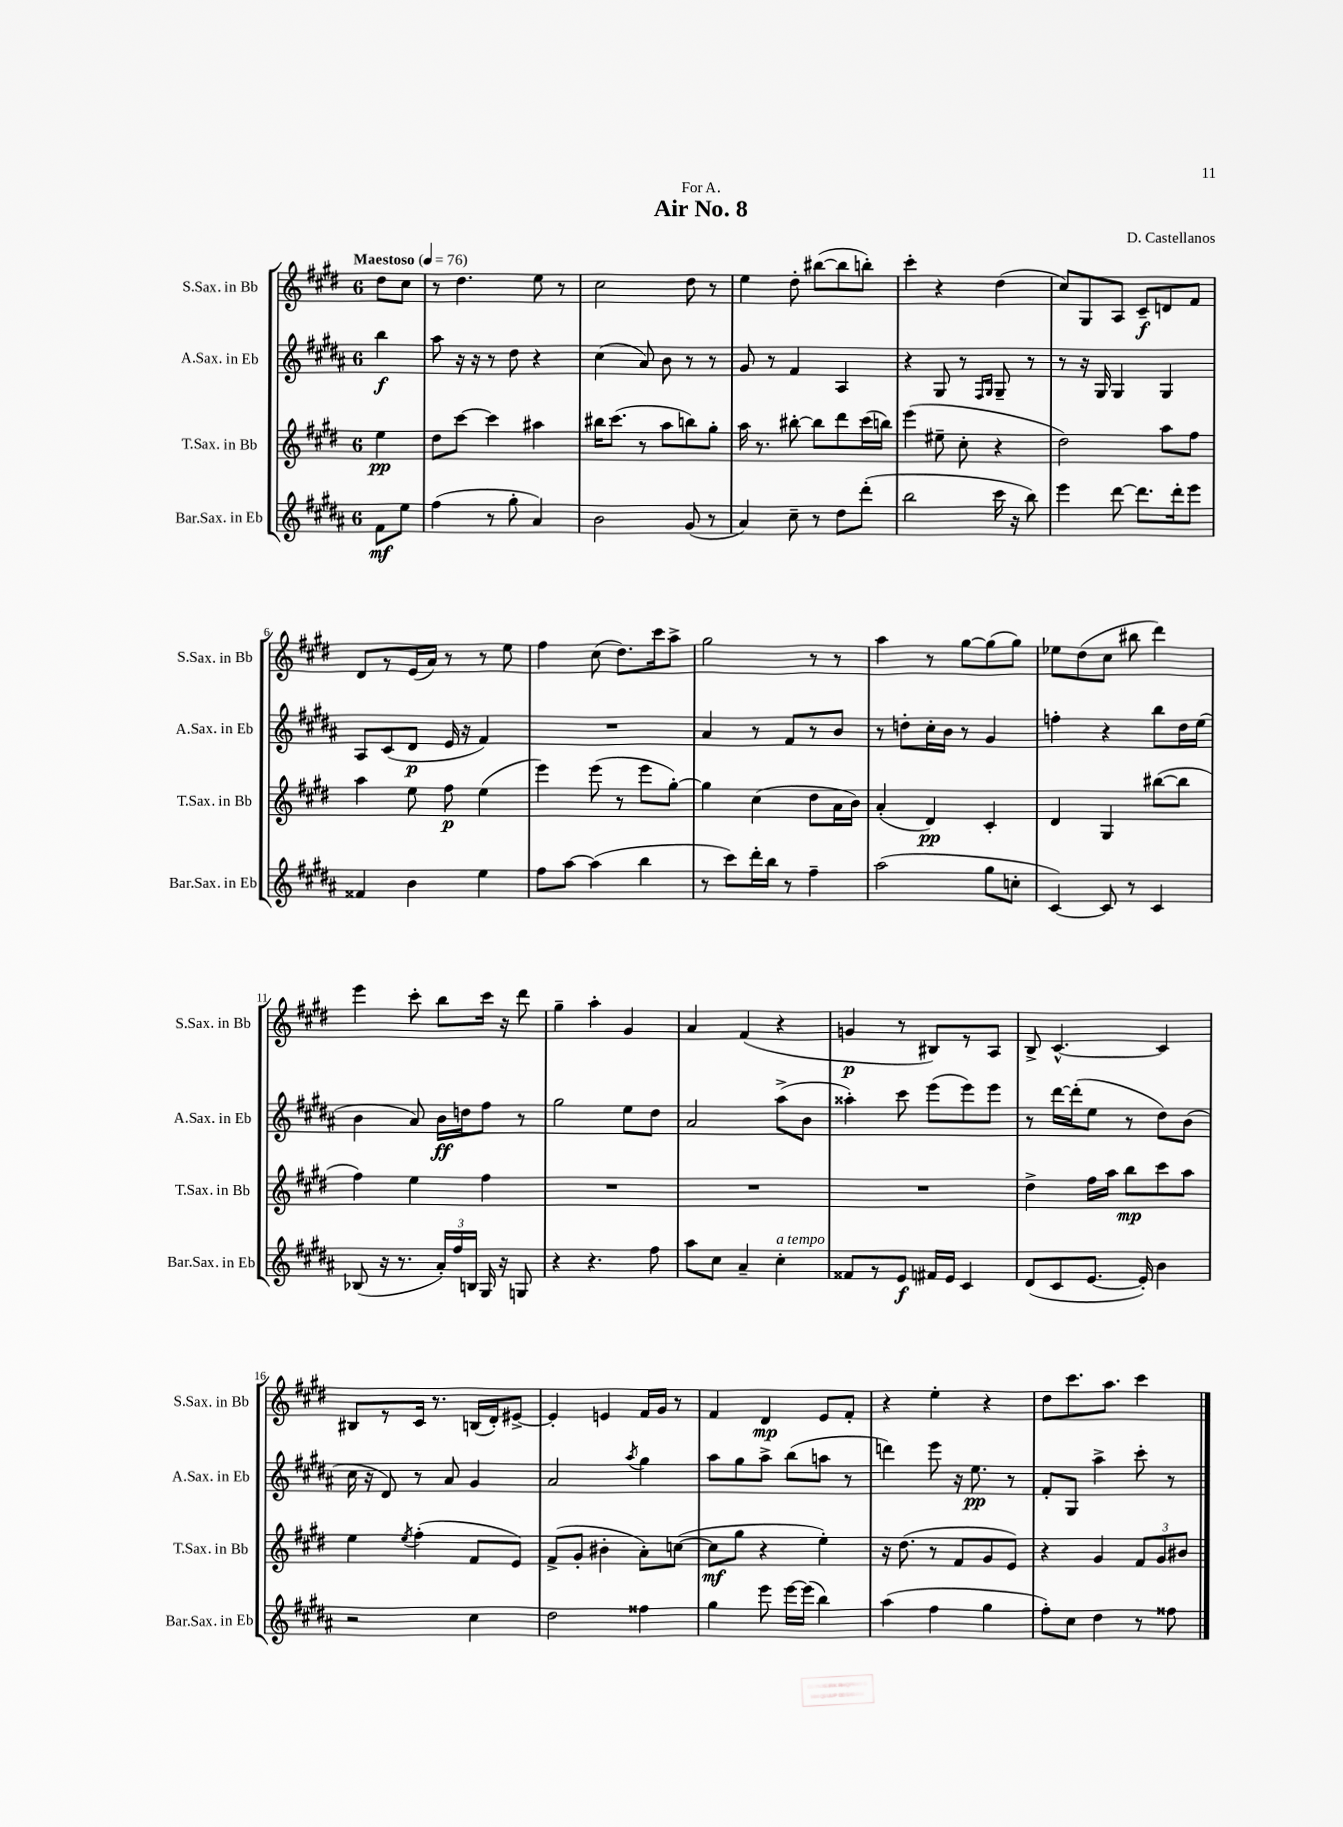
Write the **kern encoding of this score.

**kern	**kern	**kern	**kern
*staff4	*staff3	*staff2	*staff1
*clefG2	*clefG2	*clefG2	*clefG2
*k[f#c#g#d#a#]	*k[f#c#g#d#]	*k[f#c#g#d#a#]	*k[f#c#g#d#]
*M6/8	*M6/8	*M6/8	*M6/8
*MM76	*MM76	*MM76	*MM76
8f#	4ee	4bb	8dd#
8ee	.	.	8cc#
=	=	=	=
(4ff#	8dd#	8aa#	8r
.	[8ccc#	16r	4.dd#
.	.	16r	.
8r	4ccc#]	8r	.
8gg#'	.	8dd#	.
4a#)	4aa#	4r	8ee
.	.	.	8r
=	=	=	=
2b	16bb#	(4cc#	2cc#
.	(8.ccc#	.	.
.	8r	8a#)	.
.	8aa	8b	.
(8g#	8bb)	8r	8dd#
8r	8gg#'	8r	8r
=	=	=	=
4a#)	16aa	8g#	4ee
.	8.r	.	.
.	.	8r	.
8cc#~	[8bb#'	4f#	8dd#'
8r	8bb#]	.	([8bb#
8dd#	8ddd#	4A#	8bb#]
(8ddd#'	(16ccc#	.	8bb')
.	16bb)	.	.
=	=	=	=
2bb	(4eee	4r	4ccc#'
.	8ee#~	8G#	4r
.	8cc#'	8r	.
.	.	16qqF#	.
.	.	16qqG#	.
16ccc#	4r	8G#~	(4dd#
16r	.	.	.
8bb)	.	8r	.
=	=	=	=
4eee	2dd#)	8r	8cc#)
.	.	16r	8G#
.	.	16G#	.
[8ddd#	.	4G#	8A
8.ddd#]	.	.	8c#~
.	8aa	4G#	8d
16ddd#'	.	.	.
8eee	8ff#	.	8f#
=	=	=	=
4f##	4aa	8A#	8d#
.	.	(8c#	8r
4b	8ee	8d#	(16e
.	.	.	16a)
.	8ff#	16e	8r
.	.	16r	.
4ee	(4ee	4f#)	8r
.	.	.	8ee
=	=	=	=
8ff#	4eee)	2.r	4ff#
[8aa#	.	.	.
(4aa#]	(8eee	.	(8cc#
.	8r	.	8.dd#)
4bb	8eee	.	.
.	.	.	16ccc#
.	[8gg#')	.	8aa^
=	=	=	=
8r	4gg#]	4a#	2gg#
8ccc#)	.	.	.
16ddd#'	(4cc#	8r	.
16bb	.	.	.
8r	.	8f#	.
4ff#~	8dd#	8r	8r
.	16a	8b	8r
.	16b)	.	.
=	=	=	=
(2aa#	(4a'	8r	4aa
.	.	8dd'	.
.	4d#)	16cc#'	8r
.	.	16b	.
.	.	8r	[8gg#
8gg#	4c#'	4g#	(8gg#]
8cc'	.	.	8gg#)
=	=	=	=
[4c#)	4d#	4ff'	8ee-
.	.	.	(8dd#
8c#]	4G#	4r	8cc#
8r	.	.	8bb#
4c#	([8bb#	8bb	4ddd#)
.	8bb#]	16dd#	.
.	.	(16ee	.
=	=	=	=
(8B-	4ff#)	4b	4eee
16r	.	.	.
8.r	.	.	.
.	4ee	8a#)	8ccc#'
24a#')	.	16b	8bb
24ff#	.	.	.
.	.	16dd	.
24B	.	.	.
16G#	4ff#	8ff#	16ccc#
16r	.	.	16r
8G	.	8r	8ddd#
=	=	=	=
4r	2.r	2gg#	4gg#~
4.r	.	.	4aa'
.	.	8ee	4g#
8ff#	.	8dd#	.
=	=	=	=
8aa#	2.r	2a#	4a
8cc#	.	.	.
4a#~	.	.	(4f#
4cc#'	.	(8aa#^	4r
.	.	8b	.
=	=	=	=
8f##	2.r	4aa##')	4g
8r	.	.	.
8e	.	8ccc#	8r
16f#	.	(8eee	8B#)
16e	.	.	.
4c#	.	8eee)	8r
.	.	8eee	8A
=	=	=	=
(8d#	4dd#^	8r	8B^
8c#	.	[16ddd#	[4.c#^^
.	.	(16ddd#']	.
[8.e	16ff#	8ee	.
.	16aa	.	.
.	8bb	8r	.
16e'])	.	.	.
4b	8ccc#	8dd#)	4c#]
.	8aa	(8b	.
=	=	=	=
2r	4ee	16cc#	8B#
.	.	16r	.
.	.	8d#)	8r
.	8qee	.	.
.	(4ff#'	8r	16c#
.	.	.	8.r
.	.	8a#	.
4cc#	8f#	4g#	(16B
.	.	.	16d#')
.	8e)	.	[8e#^
=	=	=	=
2dd#	(8f#^	2a#	4e#']
.	8g#'	.	.
.	4b#'	.	4e
.	.	8qaa#	.
4ff##	8a')	4gg#	16f#
.	.	.	16g#
.	([8cc	.	8r
=	=	=	=
4gg#	8cc]	8aa#	4f#
.	8gg#	8gg#	.
8eee	4r	8aa#^	4d#
[16eee	.	(8bb	.
(16eee]	.	.	.
4bb)	4ee')	8aa	8e
.	.	8r	8f#'
=	=	=	=
(4aa#	16r	4ddd)	4r
.	(8.dd#	.	.
4ff#	8r	8eee	4ee'
.	8f#	16r	.
.	.	8.ee	.
4gg#	8g#	.	4r
.	8e)	8r	.
=	=	=	=
8ff#')	4r	8f#'	8dd#
8cc#	.	8G#	8.ccc#
4dd#	4g#	4aa#^	.
.	.	.	8.aa
8r	12f#	8ccc#'	4ccc#
.	12g#	.	.
8ff##	.	8r	.
.	12b#	.	.
==	==	==	==
*-	*-	*-	*-
